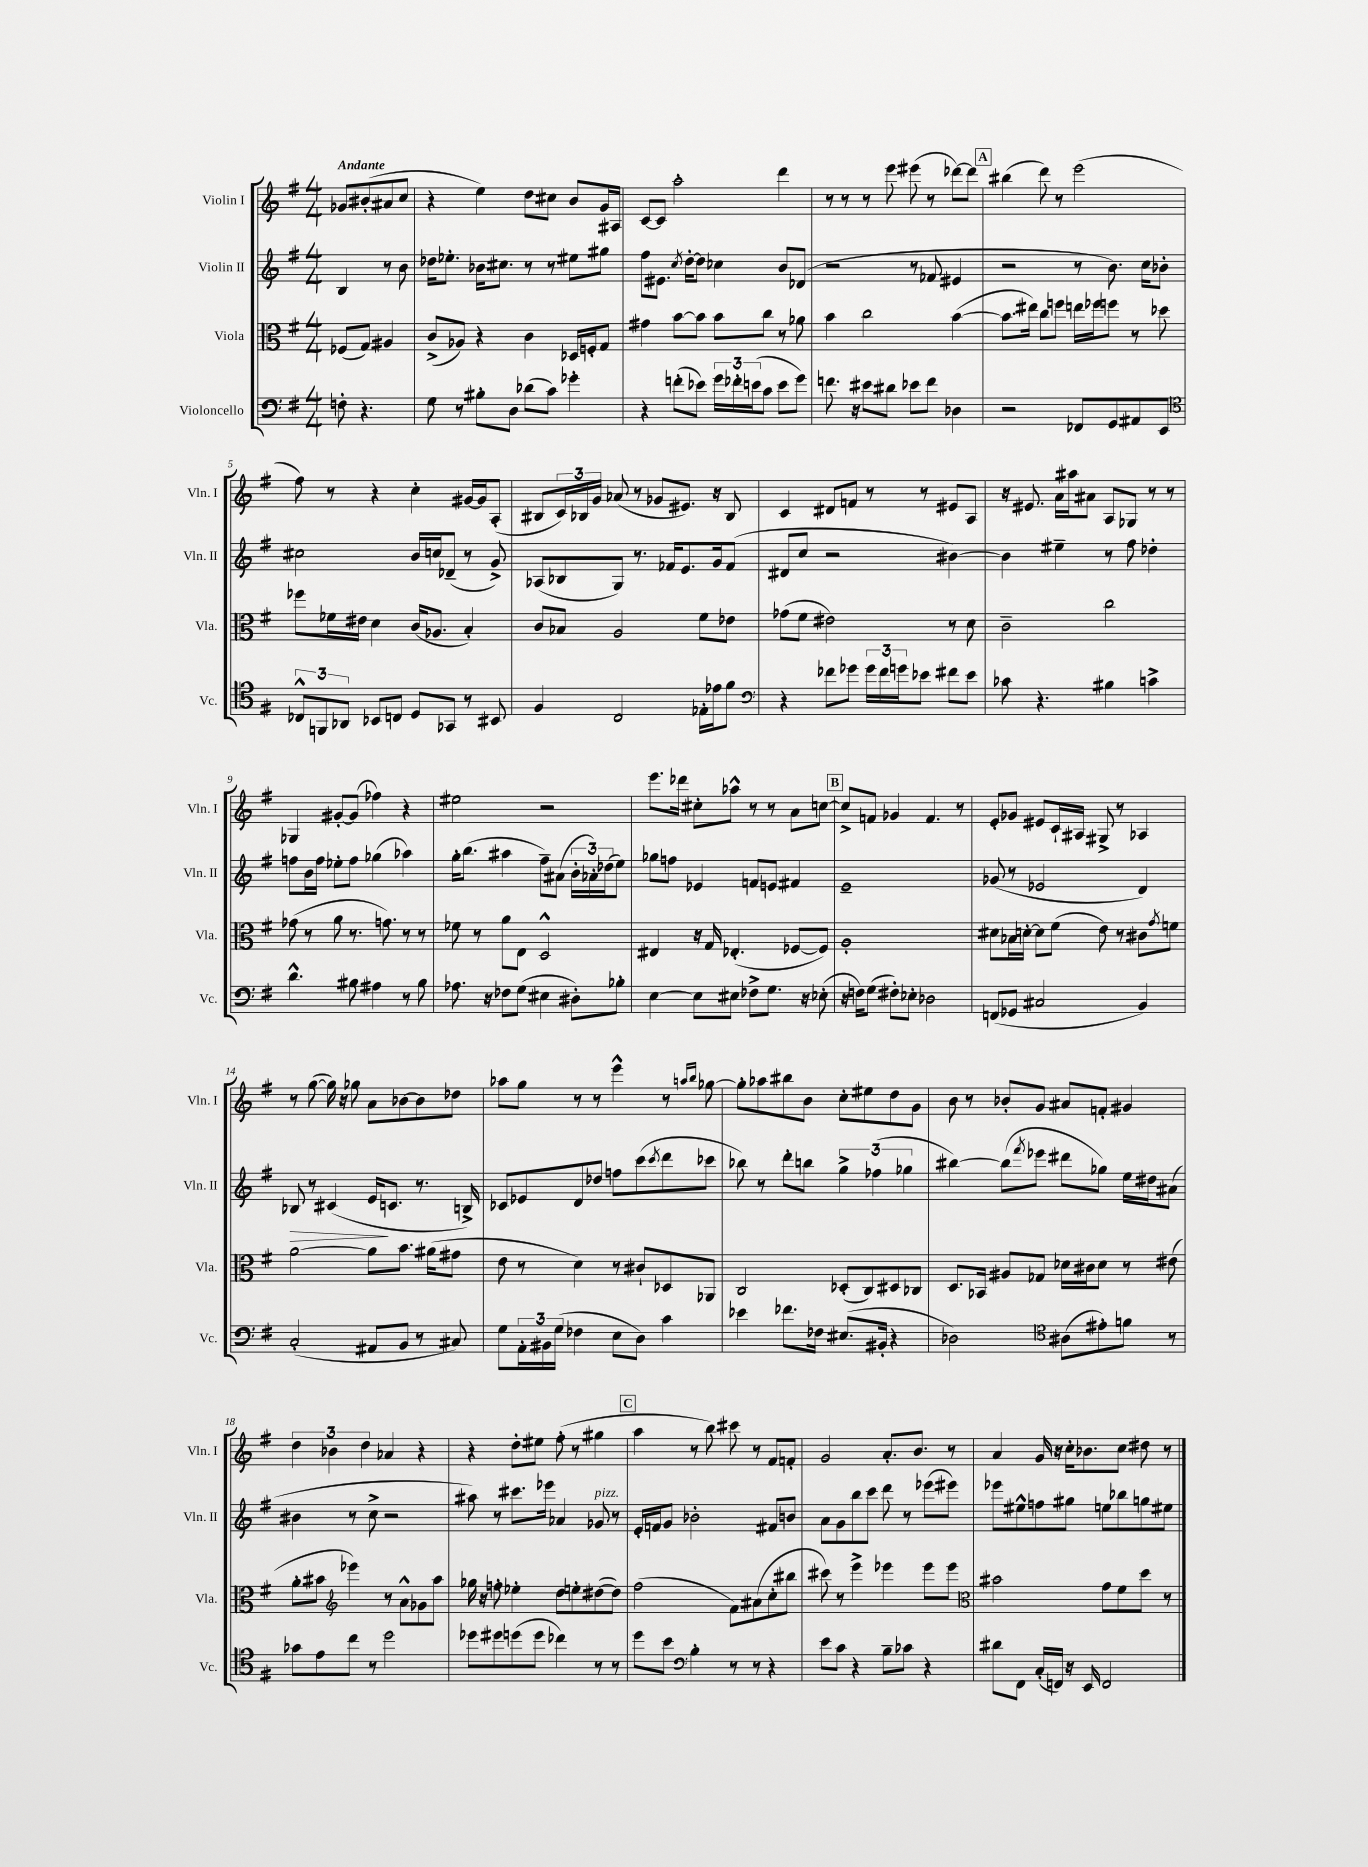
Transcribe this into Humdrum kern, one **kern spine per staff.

**kern	**kern	**kern	**dynam	**kern
*part4	*part3	*part2	*part2	*part1
*staff4	*staff3	*staff2	*staff2	*staff1
*I"Violoncello	*I"Viola	*I"Violin II	*	*I"Violin I
*I'Vc.	*I'Vla.	*I'Vln. II	*	*I'Vln. I
*clefF4	*clefC3	*clefG2	*	*clefG2
*k[f#]	*k[f#]	*k[f#]	*	*k[f#]
*M4/4	*M4/4	*M4/4	*	*M4/4
=	=	=	=	=
!	!	!	!	!LO:TX:a:B:t=Andante
8Fn'\	(8F-X/L	4B/	.	8g-X/L
4.r	8G/J)	.	.	(8b#X'/
.	4A#X/	8r	.	8a#X/
.	.	8b\	.	8cc/J
=1	=1	=1	=1	=1
8G\	(8c^/L	16dd-X\KL	.	4r
.	.	8.ee-X'\J	.	.
8r	8A-X/J)	.	.	.
8B#X'\L	4r	16b-X\KL	.	4ee\)
.	.	8.cc#X\J	.	.
8D\J	.	.	.	.
(8d-X\L	4c\	8r	.	8dd\L
8c\J)	.	8r	.	8cc#X\J
4g-X'\	16D-X/LL	8ee#X\L	.	8b/L
.	16Fn'/J	.	.	.
.	8G/J	8gg#X\J	.	16g/L
.	.	.	.	16A#X/JJ
=2	=2	=2	=2	=2
4r	4g#X\	8ff#\L	.	[8c/L
.	.	8.e#X\J	.	8c/J]
(8fn'\L	[8b\L	.	.	2aa'\
.	.	8qcc/	.	.
.	.	[16dd'\KL	.	.
8e-X\J)	8b\J]	8dd\J]	.	.
24g\LL	8b\L	4cc-X\	.	.
24f-X'\	.	.	.	.
(24en\J	.	.	.	.
8c\J	8cc\J	.	.	.
8e\L	8r	8b/L	.	4ddd\
8g\J)	8a-X\	(8d-X/J	.	.
=3	=3	=3	=3	=3
8.fn\	4b\	2r	.	8r
.	.	.	.	8r
16r	.	.	.	.
8e#X\L	2cc\	.	.	8r
8d#X\J	.	.	.	8eee\
8e-X\L	.	8r	.	(8eee#X\
8f\J	.	8f-X/	.	8r
4D-X\	([4b\	4e#X/	.	[8ddd-X\L)
.	.	.	.	8ddd-\J]
!!LO:REH:place=s1:t=A
=4	=4	=4	=4	=4
2r	8.b\L]	2r	.	(4bb#X\
.	16ee#X\Jk)	.	.	.
.	8cc\L	.	.	8ddd\)
.	8ffn\J	.	.	8r
8FF-X/L	16een\LL	8r	.	(2eee\
.	16ff-X\J	.	.	.
8GG/	8ffn\J	8.b\)	.	.
8AA#X/	8r	.	.	.
.	.	16cc\KL	.	.
8EE/J	8dd-X\	8b-X'\J	.	.
!!LO:LB:g=z
=5	=5	=5	=5	=5
*clefC4	*	*	*	*
12C-X^^/L	8ff-X\L	2cc#X\	.	8ff#\)
12FFn/	.	.	.	.
.	16f-X\L	.	.	8r
12AA-X/J	.	.	.	.
.	16e#X\JJ	.	.	.
8BB-X/L	4d\	.	.	4r
8Cn/J	.	.	.	.
8D/L	(16c/KL	16b/LL	.	4cc'\
.	8.A-X/J	16ccn/J	.	.
8GG-X/J	.	(8d-X~/J	.	.
8r	4B'/)	8r	.	[16g#X/LL
.	.	.	.	16g#/J]
8BB#X/	.	8g^/)	.	(8A'/J
=6	=6	=6	=6	=6
4F#/	8c/L	(8A-X/L	.	8B#X/L
.	8B-X/J	8B-X/	.	24c/L)
.	.	.	.	24B-X/
.	.	.	.	24g/JJ
2C/	2A/	8G/J)	.	(8a-X/
.	.	8.r	.	8r
.	.	.	.	8g-X/L
.	.	16f-X/KL	.	.
.	.	8.e/	.	8.e#X/J)
16E-X'\LL	8f#\L	.	.	.
16e-X\J	.	16g/k	.	16r
8f#\J	8e-X\J	(8f-/J	.	8B-/
=7	=7	=7	=7	=7
*clefF4	*	*	*	*
4r	(8g-X\L	8d#X/L	.	4c/
.	8f#\J	8cc/J	.	.
8f-X\L	2e#X\)	2r	.	8d#X/L
8g-X\J	.	.	.	8fn/J
24g-\LL	.	.	.	8r
24f-\	.	.	.	.
24gn\J	.	.	.	.
8e-X\J	.	.	.	8r
8f#X\L	8r	[4b#X\)	.	8e#X/L
8e-\J	8d\	.	.	8A/J
=8	=8	=8	=8	=8
8c-X\	2c~\	4b#\]	.	16r
.	.	.	.	8.e#X/
4.r	.	.	.	.
.	.	4ee#X~\	.	16a\LL
.	.	.	.	16aa#X\J
.	.	.	.	8a#X\J
4B#X\	2cc\	8r	.	8A/L
.	.	8ff#\	.	8G-X/J
4cn^\	.	4dd-X'\	.	8r
.	.	.	.	8r
!!LO:LB:g=z
=9	=9	=9	=9	=9
4.d^^\	(8g-X\	8ffn\L	.	4G-X/
.	8r	16b\L	.	.
.	.	16ff\JJ	.	.
.	8a\	8ee-X'\L	.	[8g#X'/L
8B#X\	8.r	8ff\J	.	(8g#/J]
4A#X\	.	(4gg-X\	.	4ff-X\)
.	8.gn\)	.	.	.
8r	8r	4aa-X\)	.	4r
8B#\	8r	.	.	.
=10	=10	=10	=10	=10
8.A-X\	8f-X\	16gg'\KL	.	2ee#X\
.	.	(8.bb\J	.	.
.	8r	.	.	.
16r	.	.	.	.
8F-X\L	8a\L	4aa#X\	.	.
(8G\J	8E\J	.	.	.
4E#X\	2D^^/	8ff#~\L)	.	2r
.	.	(8a#X\J	.	.
8D#X'\L)	.	24b'\LL	.	.
.	.	24a-X'\)	.	.
.	.	(24dd-X\J	.	.
8B-X'\J	.	8ee\J)	.	.
=11	=11	=11	=11	=11
[4E\	4E#X/	8gg-X\L	.	8.eee\L
.	.	8ffn\J	.	.
.	.	.	.	16ddd-X\Jk
8E\L]	16r	4e-X/	.	8cc#X'\L
.	16G/	.	.	.
8E#X\J	(4.E-X'/	.	.	8aa-X^^\J
8F-X^\L	.	8fn/L	.	8r
8.G\J	.	8en/J	.	8r
.	[8F-X/L	4f#X/	.	8a\L
16r	.	.	.	.
(8E-X'\	8F-/J])	.	.	[8ccn\J
!!LO:REH:place=s1:t=B
=12	=12	=12	=12	=12
16r	1A'	1e~	.	8cc^/L]
16Fn\KL)	.	.	.	.
(8G\J	.	.	.	8fn/J
8F#X'\L)	.	.	.	4g-X/
8E-X'\J	.	.	.	.
2D-X\	.	.	.	4.f/
.	.	.	.	8r
=13	=13	=13	=13	=13
(8FFn/L	8d#X\L	(8g-X/	.	8e'/L
8GG-X/J	16B-X\L	8r	.	8g-X/J
.	[16dn'\JJ	.	.	.
2C#X/	8d\L]	2e-X/	.	8e#X/L
.	(8f#\J	.	.	16c`/L
.	.	.	.	16A#X/JJ
.	8e\)	.	.	8G#X^/
.	8r	.	.	8r
4BB/)	8c#X\L	4d/)	.	4A-X/
.	8qg/	.	.	.
.	8fn\J	.	.	.
!!LO:LB:g=z
=14	=14	=14	=14	=14
!	!	!	!LO:HP:b	!
(2C'/	[2a\	8B-X/	>	8r
.	.	8r	.	([8gg\
.	.	(4c#X/	.	16gg\])
.	.	.	.	16r
.	.	.	.	8gg-X\
8AA#X/L	8a\L]	16e/KL	.	8a\L
.	.	8.cn/J	]	.
8BB/J	8.b\J	.	.	[8b-X\
8r	.	8.r	.	8b-\]
.	(16a#X\KL	.	.	.
8C#X/)	8g#X\J	.	.	8dd-X\J
.	.	16Bn^/)	.	.
=15	=15	=15	=15	=15
8G\L	8e\	8c-X/L	.	8aa-X\L
24AA'\L	8r	8e-X/	.	8gg\J
24BB#X\	.	.	.	.
(24G\JJ	.	.	.	.
4F-X\	4d\)	8d/	.	8r
.	.	8dd-X/J	.	8r
8E\L	8r	8ffn\L	.	4eee^^\
8D\J)	8c#X`/L	(8ccc\	.	.
.	.	8qccc/	.	.
4c\	8D-X/	8ddd\	.	8r
.	.	.	.	16qqaan/LL
.	.	.	.	16qqbb/JJ
.	8AA-X/J	8ccc-X\J	.	[8gg-X\
=16	=16	=16	=16	=16
4e-X\	2C/	8bb-X\)	.	8gg-'\L]
.	.	8r	.	8aa-X\
8.f-X\L	.	8ddd'\L	.	8bb#X\
.	.	8bbn\J	.	8b\J
16F-X\Jk	.	.	.	.
(8.E#X/L	(8D-X'/L	6gg^\	.	8cc'\L
.	8C/)	.	.	8ee#X\
.	.	(6ff-X\	.	.
16BB#X'/Jk	.	.	.	.
4r	8D#X/	.	.	8dd\
.	.	6gg-X\	.	.
.	8C-X/J	.	.	8g\J
=17	=17	=17	=17	=17
2D-X\)	8.D/L	[4bb#X\)	.	8b\
.	.	.	.	8r
.	16BB-X/Jk	.	.	.
.	8A#X/L	(8bb#\L]	.	8b-X'/L
.	.	8qfff#/	.	.
.	8G-X/J	8eee-X\J	.	8g/J
*clefC4	*	*	*	*
(8A#X\L	16d-X\LL	8ddd#X\L	.	8a#X/L
.	16c#X\J	.	.	.
8e#X'\)	8d-\J	8gg-X\J)	.	8fn'/J
8fn\J	8r	16ee\LL	.	4g#X/
.	.	16dd#X\J	.	.
8r	(8e#X\	(8a#X\J	.	.
!!LO:LB:g=z
=18	=18	=18	=18	=18
8g-X\L	8a'\L	4b#X\	.	6dd\
8e\	8b#X\J	.	.	.
.	.	.	.	6b-X\
*	*clefG2	*	*	*
8cc\J	4eee-X\)	8r	.	.
.	.	.	.	6dd\
8r	.	8cc^\	.	.
2dd\	8r	2r	.	4a-X/
.	8a^^\L	.	.	.
.	8g-X\	.	.	4r
.	8aa\J	.	.	.
=19	=19	=19	=19	=19
8dd-X\L	16gg-X\	8aa#X\)	.	4r
.	16r	.	.	.
8dd#X\	8ffn'\	8r	.	.
(8ddn\	4ee-X'\	8.ccc#X\L	.	8dd'\L
8dd\J	.	.	.	8ee#X\J
.	.	16eee-X\Jk	.	.
4cc-X\)	8dd\L	4a-X/	.	(8ff#'\
.	8een'\	.	.	8r
!	!	!LO:TX:a:i:t=pizz.	!	!
8r	([8dd#X\	8g-X/	.	4gg#X\
8r	8dd#\J])	8r	.	.
!!LO:REH:place=s1:t=C
=20	=20	=20	=20	=20
8dd\L	(2ff#\	16e'/LL	.	4aa\
.	.	16fn/J	.	.
8b\J	.	8g/J	.	.
*clefF4	*	*	*	*
4B'\	.	2b-X'\	.	8r
.	.	.	.	8bb\)
8r	8f#\L)	.	.	8ccc#X\
8r	(8a#X\	.	.	8r
4r	8cc'\	8f#X/L	.	8f#/L
.	8bb#X\J	8bn/J	.	8fn'/J
=21	=21	=21	=21	=21
8e\L	8ccc#X\)	8a\L	.	2g/
8c\J	8r	8g\	.	.
4r	4eee^\	8bb\	.	.
.	.	8ccc\J	.	.
8B~\L	4eee-X\	8ddd\	.	8.a'/L
8c-X\J	.	8r	.	.
.	.	.	.	8.b/J
4r	8eee-\L	(8eee-X\L	.	.
.	8eee-\J	8eee#X\J)	.	8r
=22	=22	=22	=22	=22
*	*clefC3	*	*	*
8d#X\L	2b#X\	8eee-X\L	.	4a/
8FF#\J	.	8ee#X^^\	.	.
(16C'/LL	.	8ffn\	.	16g/
16FFn/JJ)	.	.	.	16r
16r	.	8gg#X\J	.	16cc'\KL
16EE/	.	.	.	8.b-X\
2FF/	8g\L	8een\L	.	.
.	8f#\	8bb-X\	.	8cc\J
.	8dd\J	8ggn\	.	8dd#X\
.	8r	8ee#X\J	.	8r
==	==	==	==	==
*-	*-	*-	*-	*-
